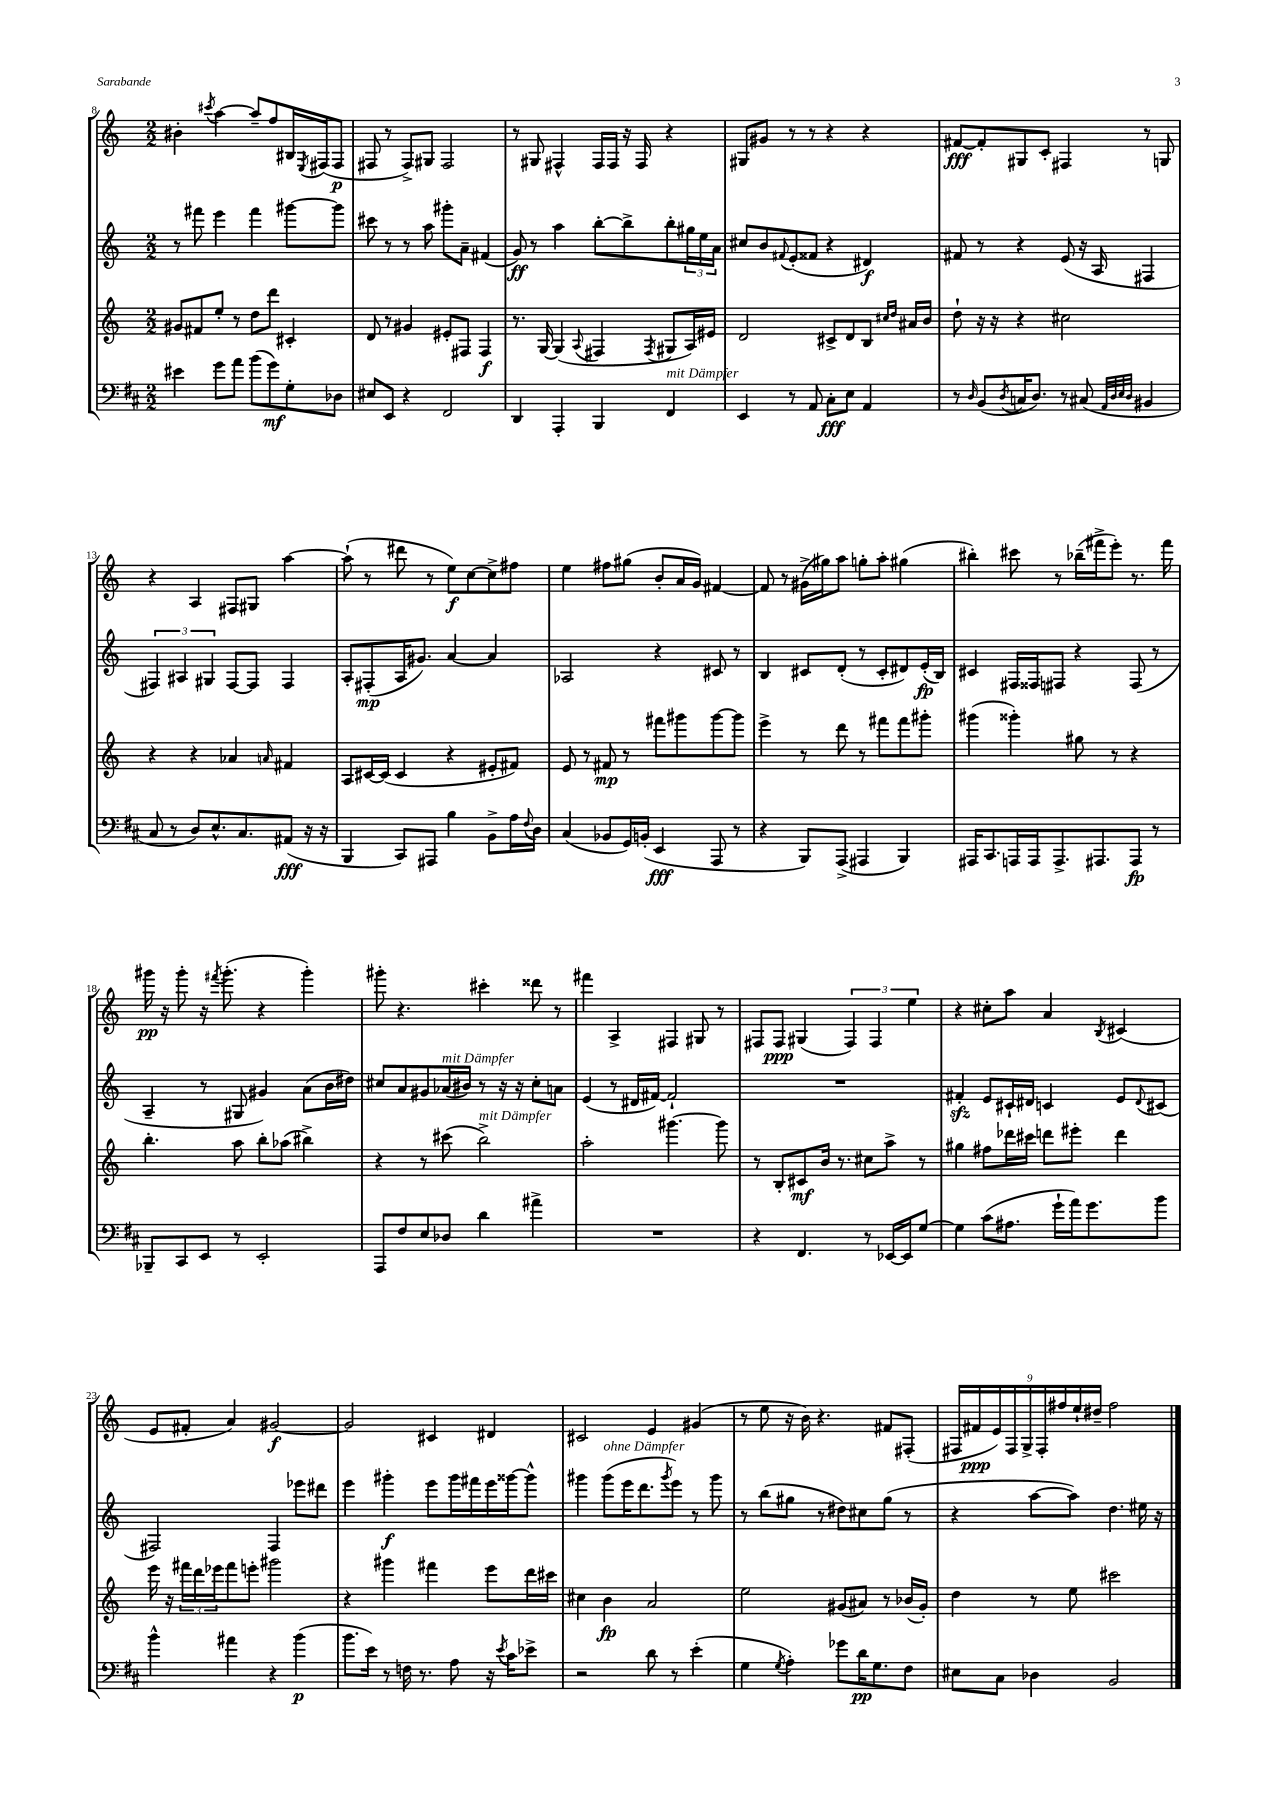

**kern	**kern	**kern	**kern
*staff4	*staff3	*staff2	*staff1
*clefF4	*clefG2	*clefG2	*clefG2
*k[f#c#]	*k[]	*k[]	*k[]
*M2/2	*M2/2	*M2/2	*M2/2
4e#\	8g#/L	8r	4b#'\
.	8f#/	8fff#\	.
.	.	.	8qccc#/
8g\L	8ee'/J	4eee\	[4aa\
8a\J	8r	.	.
(8b\L	8dd\L	4fff#\	8aa~/]L
8g\)	8ddd\J	.	8ff/
8G'\	4c#'/	[8ggg#\L	16B#/L
.	.	.	8qE/
.	.	.	(16F#/J
8D-\J	.	8ggg#\]J	8F#/J
=	=	=	=
8E#/L	8d/	8ccc#\	8F#/
8EE/J	8r	8r	8r
4r	4g#/	8r	8F#^/L)
.	.	8aa\	8G#/J
2FF#/	8e#'/L	8ggg#'\L	2F#/
.	8F#/J	8a~\J	.
.	4F#/	(4f#/	.
=	=	=	=
4DD/	8.r	8g/)	8r
.	.	8r	8G#/
.	[16G/	.	.
4AAA'/	(4G/]	4aa\	4F#^^/
.	8qqA/	.	.
4BBB/	4F#/	[8bb'\L	16F#/LL
.	.	.	16F#/JJ
.	.	8bb^\]	16r
.	.	.	16F#/
.	8qF#/	.	.
4FF#/	8G#/L	8bb'\	4r
.	16A/L)	24gg#\L	.
.	.	24ee\	.
.	16e#/JJ	.	.
.	.	24a\JJ	.
=	=	=	=
4EE/	2d/	8cc#/L	8G#/L
.	.	8b/	8g#/J
.	.	8qqf#/	.
8r	.	(8e'/	8r
8AA/	.	8f##/J	8r
8C#'\L	8c#^/L	4r	4r
8E\J	8d/	.	.
4AA/	8B/J	4d#/)	4r
.	16qqcc#/LL	.	.
.	16qqdd/JJ	.	.
.	16a#/LL	.	.
.	16b/JJ	.	.
=	=	=	=
8r	8dd`\	8f#/	[8f#/L
16qqD/	.	.	.
(8BB/L	16r	8r	8f#'/]
.	16r	.	.
8qD/	.	.	.
16C/K	4r	4r	8G#/
8.D/J)	.	.	.
.	.	.	8c'/J
8r	2cc#\	(8e/	4F#/
(8C#/	.	16r	.
.	.	16A/	.
32qqAA/LLL	.	.	.
32qqD/	.	.	.
32qqE/	.	.	.
32qqD/JJJ	.	.	.
4BB#/	.	4F#/	8r
.	.	.	8G/
=	=	=	=
8C#/	4r	6F#/)	4r
8r	.	.	.
.	.	6A#/	.
8D/L)	4r	.	4A/
.	.	6G#/	.
8.E^^/	.	.	.
.	4a-/	[8F#/L	8F#/L
8.C#/	.	.	.
.	.	8F#/]J	8G#/J
.	16qqa/	.	.
(8AA#/J	4f#/	4F#/	[4aa\
16r	.	.	.
16r	.	.	.
=	=	=	=
4BBB/	8A/L	8A'/L	(8aa`\]
.	[16c#/L	(8F#'/	8r
.	(16c#/]JJ	.	.
8CC#/L)	4c#/	16A/K	8ddd#\
.	.	8.g#/J)	.
8AAA#/J	.	.	8r
4B\	4r	[4a/	8ee\L)
.	.	.	[8cc\
8BB^\L	8e#'/L	4a/]	8cc^\]
16A\L	8f#/J)	.	8ff#\J
8qqF#/	.	.	.
16D\JJ	.	.	.
=	=	=	=
(4C#/	8e/	2A-/	4ee\
.	8r	.	.
8BB-/L	8f#/	.	8ff#\L
16GG/L)	8r	.	(8gg#\J
(16BB'/JJ	.	.	.
4EE/	8fff#\L	4r	8b'/L
.	8ggg#\	.	16a/L
.	.	.	16g/JJ)
8AAA/	[8ggg#\	8c#/	[4f#/
8r	8ggg#\]J	8r	.
=	=	=	=
4r	4eee^\	4B/	8f#/]
.	.	.	8r
8BBB/L)	8r	8c#/L	(16g#^\LL
.	.	.	16gg#\J)
(8AAA^/J	8ddd\	(8d'/J	8aa\J
4AAA#/	8r	8r	8gg'\L
.	8fff#\L	8c#'/L	8aa'\J
4BBB/)	8fff#\	8d#/)	(4gg#\
.	8ggg#'\J	(16e'/L	.
.	.	16B/JJ)	.
=	=	=	=
16AAA#/LK	(4ggg#\	4c#/	4bb#'\)
8.CC#/	.	.	.
16AAA/L	4ggg##'\)	16F#/LL	8ccc#\
16AAA/J	.	16F##/J	.
8.AAA^/	.	8F#/J	8r
.	8gg#\	4r	(16bb-~\LL
8.AAA#/	.	.	16fff#^\J
.	8r	.	8eee'\J)
8AAA#/J	4r	(8F#/	8.r
8r	.	8r	.
.	.	.	16fff#\
=	=	=	=
8BBB-~/L	4.bb'\	4A~/	16ggg#\
.	.	.	16r
8CC#/	.	.	8ggg#'\
8EE/J	.	8r	16r
.	.	.	8qfff#/
.	.	.	(8.ggg#'\
8r	8aa\	8G#/	.
2EE'/	8bb'\L	4g#/)	4r
.	(8aa-\J	.	.
.	4bb#^\)	(8a\L	4ggg#'\)
.	.	16b\L	.
.	.	16dd#\JJ)	.
=	=	=	=
8AAA/L	4r	8cc#/L	8ggg#'\
8F#/	.	8a/	4.r
8E/	8r	8g#/	.
8D-/J	(8ccc#\	(16a-/L	.
.	.	16b#/JJ)	.
4d\	2bb^\)	8r	4ccc#'\
.	.	16r	.
.	.	16r	.
4a#^\	.	8cc#'\L	8ddd##\
.	.	8a\J	8r
=	=	=	=
1r	2aa'\	(4e/	4fff#\
.	.	8r	4A^/
.	.	16d#/LL	.
.	.	[16f#/JJ)	.
.	[4.ggg#\	2f#`/]	4F#/
.	.	.	8G#/
.	8ggg#\]	.	8r
=	=	=	=
4r	8r	1r	8F#/L
.	8B'/L	.	8F#/J
4.FF#/	8c#/	.	(4G#/
.	16b/Jk	.	.
.	8.r	.	.
.	.	.	6F#/)
8r	8cc#\L	.	.
.	.	.	6F#/
[16EE-/LL	8aa^\J	.	.
16EE-/]J	.	.	.
.	.	.	6ee\
[8G/J	8r	.	.
=	=	=	=
4G\]	4gg#\	4f#'/	4r
(8c#\L	8ff#\L	8e/L	8cc#'\L
8.A#\J	16ddd-\L	16c#`/L	8aa\J
.	16ccc#\JJ	16d#/JJ	.
.	8ddd\L	4c/	4a/
16g`\LL	.	.	.
16a\J)	8eee#'\J	.	.
8.g\	.	.	.
.	.	.	8qB/
.	4ddd\	8e/L	(4c#/
.	.	8qqd#/	.
8b\J	.	(8c#/J	.
=	=	=	=
4b^^\	16eee\	2F#/)	8e/L
.	16r	.	.
.	24fff#\LL	.	8f#'/J
.	24ddd\	.	.
.	24eee-\J	.	.
4a#\	8fff#\	.	4a/)
.	8eee'\J	.	.
4r	2ggg#\	4F#/	[2g#/
(4b\	.	8eee-\L	.
.	.	8ddd#\J	.
=	=	=	=
8.b\L	4r	4eee\	2g#/]
16e\Jk)	.	.	.
8r	4ggg#\	4ggg#'\	.
16F\	.	.	.
8.r	.	.	.
.	4fff#\	8eee\L	4c#/
8A\	.	16ggg#\L	.
.	.	16fff#\	.
16r	8eee\L	16eee\	4d#/
8qe/	.	.	.
16c#\LK	.	[16ggg##\J	.
8e-^\J	16ddd\L	8ggg##^^\]J	.
.	16ccc#\JJ	.	.
=	=	=	=
2r	4cc#\	4ggg#\	2c#/
.	4b\	(8ggg#\L	.
.	.	16eee\K	.
.	.	8.ddd\	.
8d\	2a/	.	4e/
.	.	8qggg#/	.
8r	.	8eee\J)	.
(4e'\	.	8r	(4g#/
.	.	8ggg#\	.
=	=	=	=
4G\	2ee\	8r	8r
.	.	(8bb\L	8ee\
8qG/	.	.	.
4A'\)	.	8gg#\J	16r
.	.	.	16b\)
.	.	8r	4.r
8g-\L	(8g#/L	8dd#\L)	.
16d\K	8a#/J)	8cc#\	.
8.G\	.	.	.
.	8r	(8gg#\J	8f#/L
8F#\J	(16b-/LL	8r	(8F#'/J
.	16g#'/JJ)	.	.
=	=	=	=
8E#\L	4dd\	4r	18F#/LL
.	.	.	18f#/
.	.	.	18e/)
8C#\J	.	.	.
.	.	.	18F#/
.	.	.	18G^/
4D-\	8r	[8aa\L	.
.	.	.	18F#'/
.	.	.	18ff#/
.	8ee\	8aa\]J)	.
.	.	.	18ee`/
.	.	.	18dd#~/JJ
2BB/	2ccc#\	4.dd\	2ff#\
.	.	16ee#\	.
.	.	16r	.
==	==	==	==
*-	*-	*-	*-
